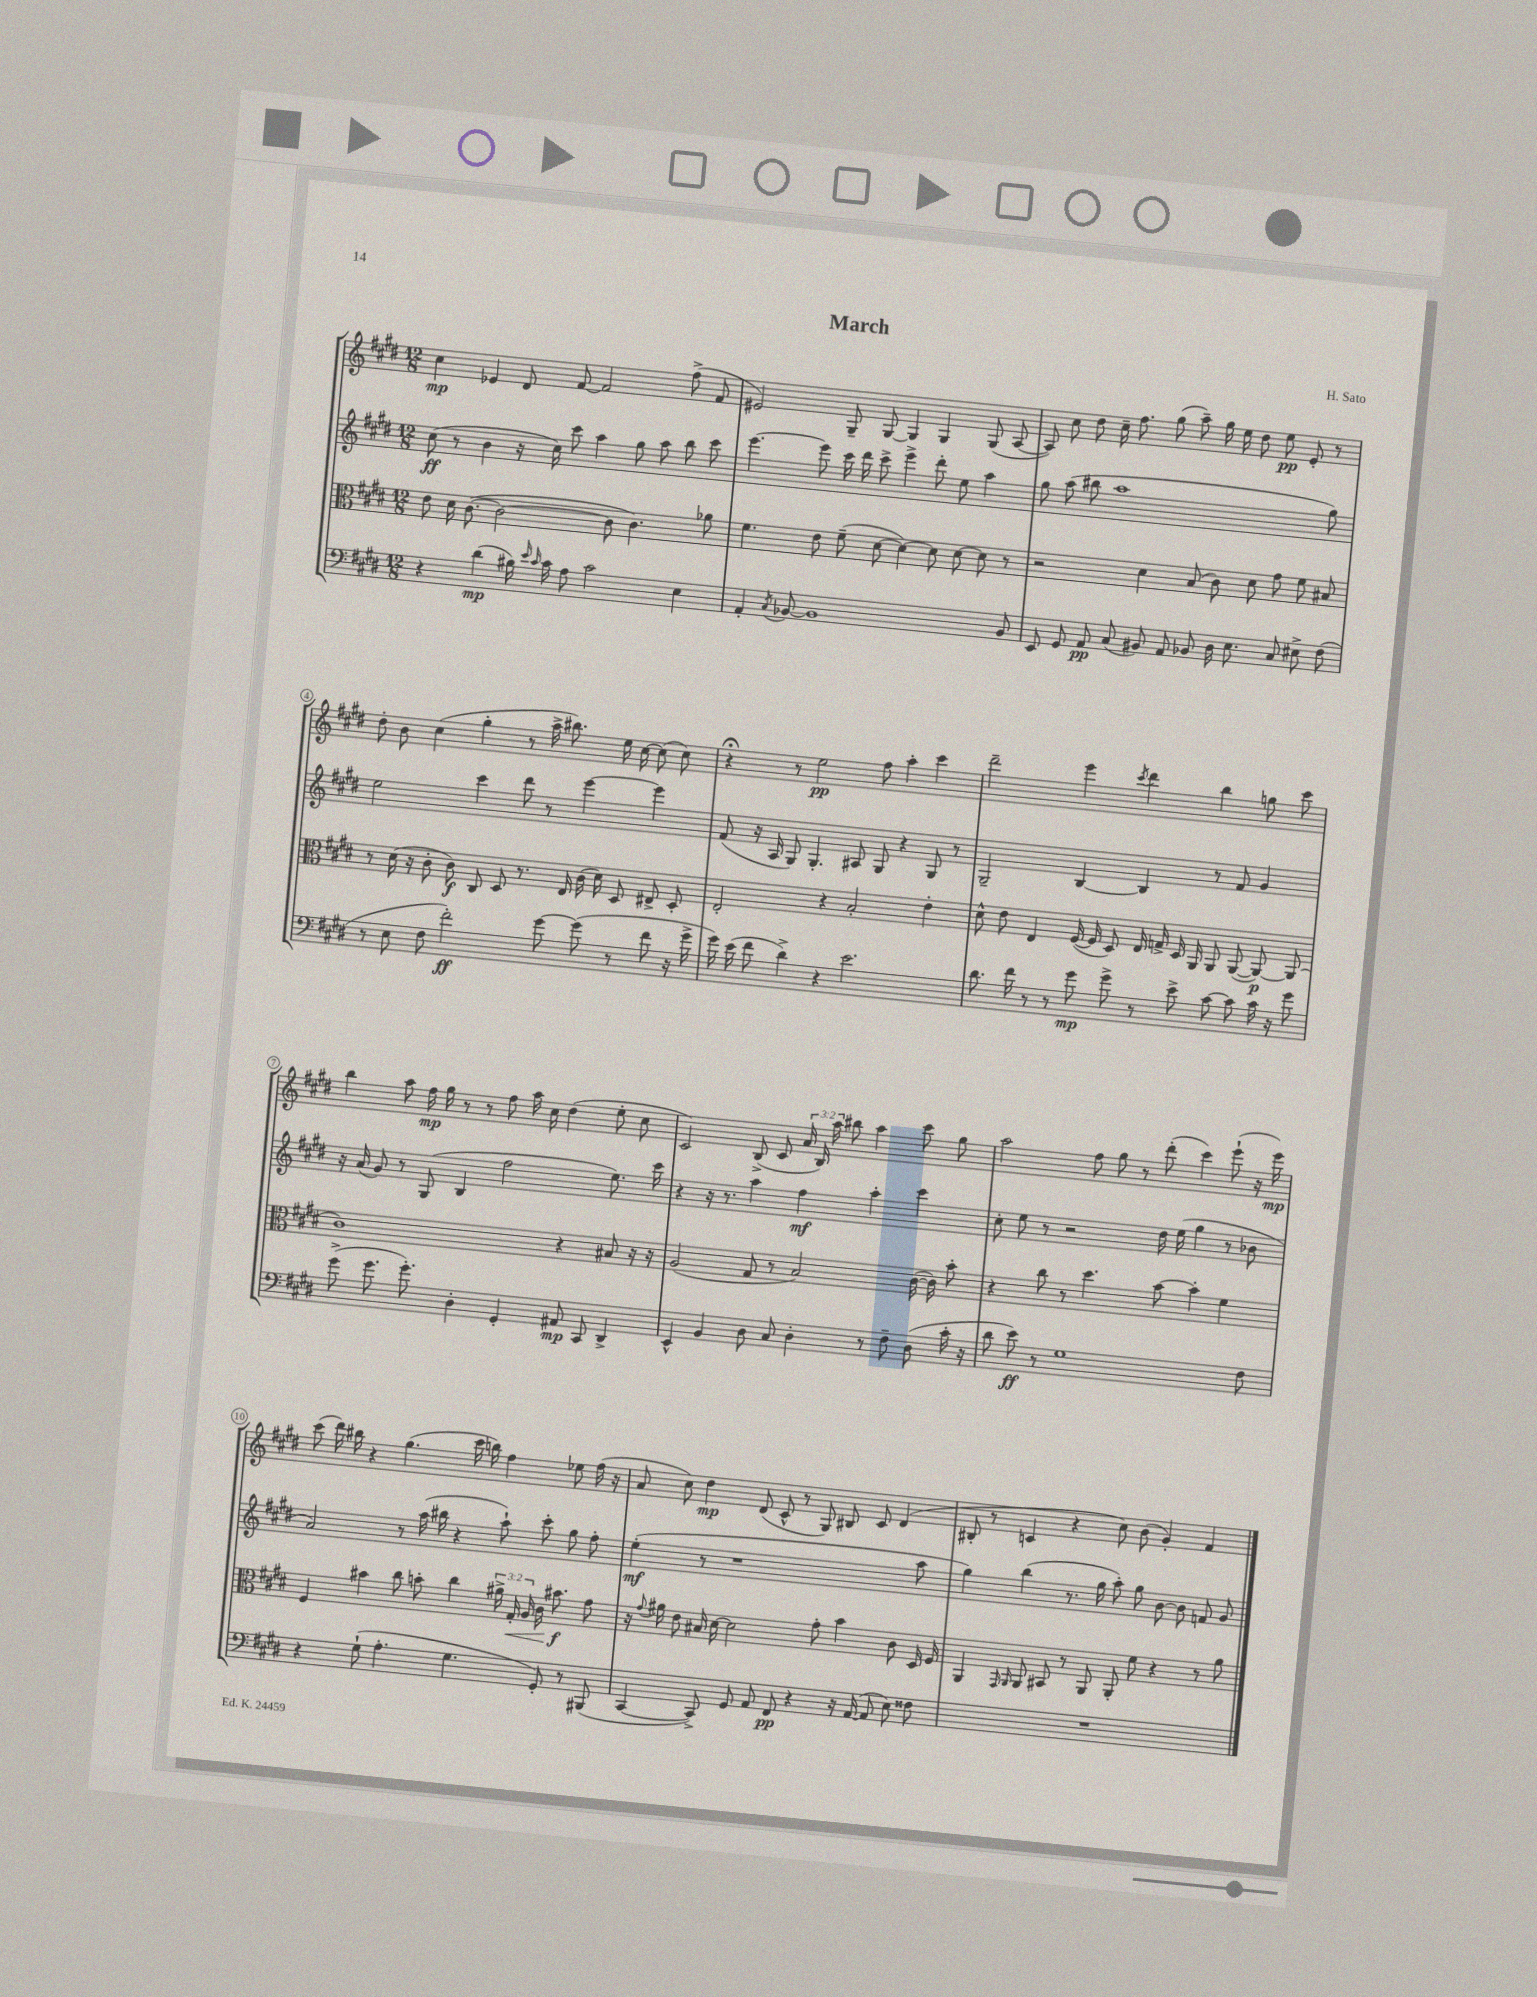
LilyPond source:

\header { title = "March" composer = "H. Sato" }
<<
\new StaffGroup <<
\new Staff = "s0" {
    \clef treble \key e \major \numericTimeSignature \time 12/8 \override Staff.TupletNumber.text = #tuplet-number::calc-fraction-text
    \autoBeamOff cis''4\mp ees'4 dis'8 fis'8~ fis'2 fis''8->( fis'8 |
    eis'2) gis8-- gis8~ gis4 gis4 gis8( a8~ |
    a8) cis''8 dis''8 cis''16-- fis''8. gis''8( a''8--) gis''16 e''16 dis''8 e''8\pp e'8-. r8 |
    dis''8-. b'8 cis''4( gis''4-. r8 a''16-> bis''8.) e''16 cis''16~ cis''8( cis''8) |
    r4\fermata r8 e''2\pp fis''8 a''4-. cis'''4 |
    dis'''2-- e'''4 \acciaccatura { cis'''8 } dis'''4 b''4 g''8 cis'''8 |
    b''4 a''8 fis''16\mp gis''16 r8 r8 fis''8 a''16 cis''16 dis''4( e''8-. cis''8 |
    cis'2) b8->( cis'8 \tuplet 3/2 { a'16 b16) a''16 } bis''8 a''4 cis'''8 gis''8 |
    a''2 fis''8 gis''8 r8 dis'''8-.( cis'''4) e'''8-!( r16 e'''16\mp) |
    cis'''8( dis'''16) bis''16 r4 gis''4.( cis'''16 b''16) fis''4 ees''8 fis''16( r16 |
    a'8 cis''8) dis''4\mp dis'8( cis'8-^ r8 gis8) bis8 cis'8 dis'4( |
    bis8-. r8 c'4 r4 cis''8) b'8( gis'4-.) fis'4 \bar "|." |
}
\new Staff = "s1" {
    \clef treble \key e \major \numericTimeSignature \time 12/8
    \autoBeamOff cis''8\ff( r8 b'4 r16 cis''16) cis'''8 a''4 gis''8 a''8 b''8 cis'''8 |
    e'''4.~ e'''8 cis'''16 dis'''16 cis'''8-> e'''4-> dis'''8-. e''8 a''4 |
    gis''8 a''8( bis''8 a''1 gis''8) |
    e''2 cis'''4 dis'''8 r8 e'''4~ e'''4 |
    fis'8( r16 a16 gis8) gis4.-. ais8 gis8 r4 gis8 r8 |
    gis2-- b4~ b4 r8 fis'8 gis'4 |
    r16 a'16( gis'8) r8 gis8( b4 fis''2 e''8.) cis'''16 |
    r4 r16 r8. a''4 fis''4\mf a''4-. cis'''4 |
    cis''8-. e''8 r8 r2 dis''16 e''16( gis''4 r8 bes'8 |
    a'2) r8 a''16( bis''16 r4 a''8-!) cis'''8-. gis''8 fis''8-. |
    e''4-.\mf( r8 r1 a''8 |
    gis''4) b''4( r8. gis''16 a''8-.) gis''8 b'8~ b'8 f'8 gis'8 \bar "|." |
}
\new Staff = "s2" {
    \clef alto \key e \major \numericTimeSignature \time 12/8 \override Staff.TupletNumber.text = #tuplet-number::calc-fraction-text
    \autoBeamOff e'8 dis'16 cis'8.~( cis'2~ cis'8 cis'4.) aes'8 |
    fis'4. e'8 fis'8--( dis'8~ dis'4~) dis'8 dis'8~ dis'8 r8 |
    r2 dis'4 b8( cis'8) dis'8 gis'8 fis'8 bis8 |
    r8 dis'16( r16 cis'8-. cis'8\f) cis8 dis8 r8. e16 cis'16( dis'16) dis8 eis8-> dis8-. |
    e2-. r4 b2-. e'4-. |
    dis'8-^ e'8 e4 fis16~( fis16 dis8) e16 g16-> dis16 a,16 a,8 a,8~( a,8~\p) a,8( |
    cis'1) r4 bis8 r16 r16 |
    a2( gis8 r8 b2) cis'16~( cis'16) b'8-. |
    r4 cis''8 r8 dis''4. b'8~ b'4-. fis'4 |
    fis4 bis'4 cis''8 b'8-. cis''4 \tuplet 3/2 { ais'16-> gis16-.\< a16 } cis'16 bis'8.\f\! gis'8 |
    r16 \appoggiatura { gis'8 } ais'16 e'8 bis16 dis'16~ dis'2 gis'8-. b'4 cis'8 dis16 fis16 |
    a,4 \grace { gis,16 a,16 } a,8 bis,8 r8 a,8 a,8-. fis'8 r4 r8 a'8 \bar "|." |
}
\new Staff = "s3" {
    \clef bass \key e \major \numericTimeSignature \time 12/8
    \autoBeamOff r4 dis'4\mp( bis16) \grace { e'16 cis'16 } cis'16 a8 cis'2 e4 |
    a,4-. \acciaccatura { cis8 } bes,8~ bes,1 bes,8 |
    e,8 gis,8 a,8\pp cis8( bis,8) a,8 bes,8 dis16 e8. cis8 eis8-> fis8( |
    r8 e8 fis8 fis'2-.\ff) gis'8~ gis'8( r8 fis'8 r16 gis'16-> |
    gis'16) e'16( fis'8 dis'4->) r4 e'2. |
    dis'8. fis'16 r8 r8 gis'8\mp gis'8-> r8 e'8-> cis'8~ cis'8 cis'16 r16 gis'8 |
    gis'8->( gis'8. gis'8.-.) dis4-. gis,4-. ais,8\mp cis,8 dis,4-> |
    e,4-^ b,4 dis8 cis8 dis4-. r8 fis8-- dis8( cis'16-. r16 |
    dis'8 e'8\ff) r8 gis1 fis8 |
    r4 gis8-!( a4.-. gis4. gis,8-.) r8 bis,,8( |
    cis,4~ cis,8->) gis,8 a,8 fis,8\pp r4 r16 a,16~( a,8 e8) fisis8 |
    R1. \bar "|." |
}
>>
>>
\layout { \context { \Score \override BarNumber.stencil = #(make-stencil-circler 0.1 0.3 ly:text-interface::print) } }
